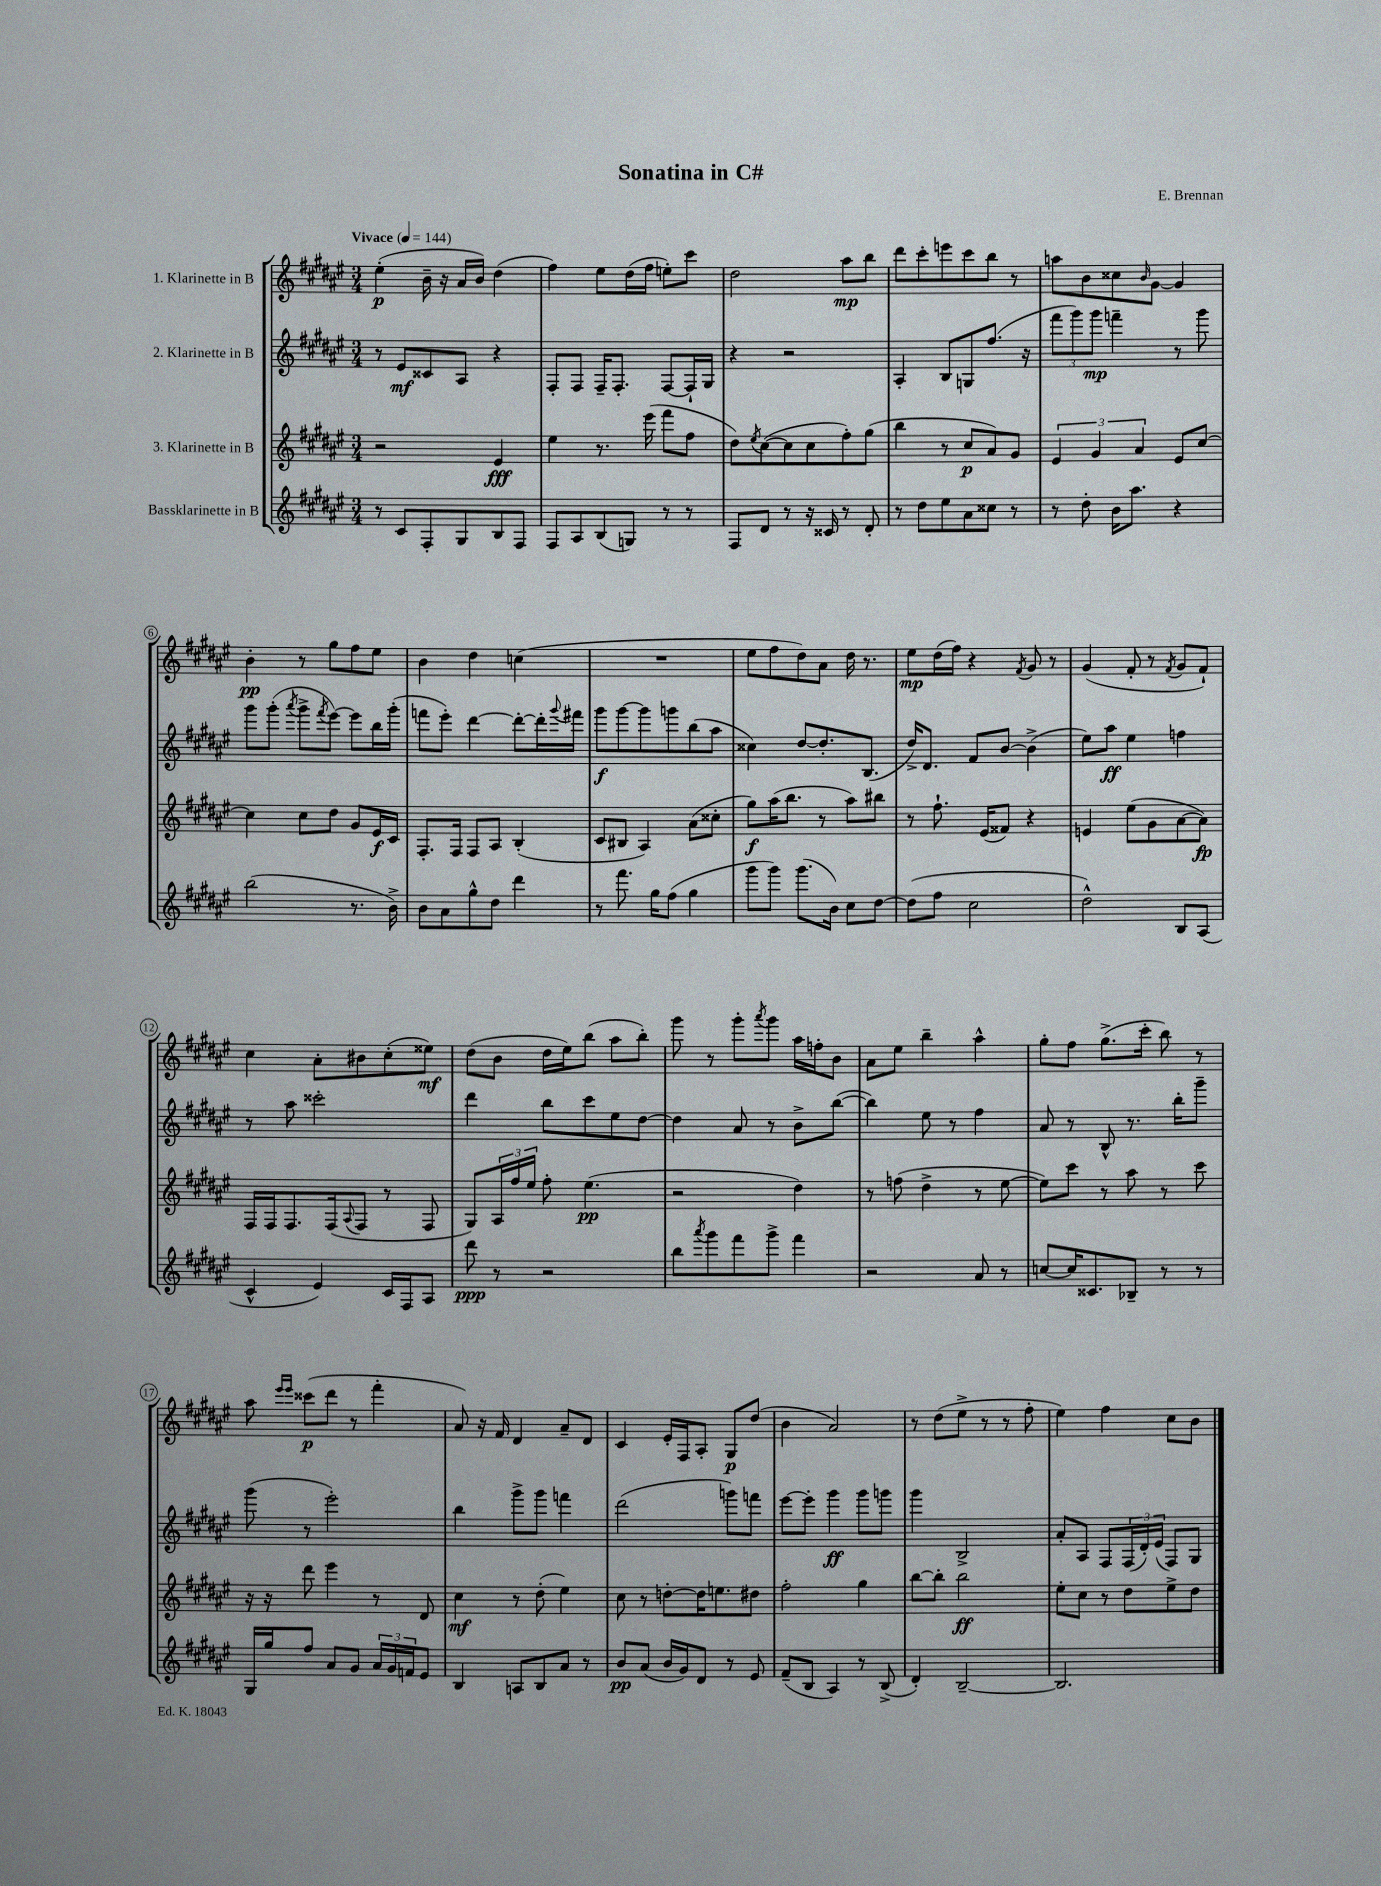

**kern	**kern	**kern	**kern
*staff4	*staff3	*staff2	*staff1
*clefG2	*clefG2	*clefG2	*clefG2
*k[f#c#g#d#a#e#]	*k[f#c#g#d#a#e#]	*k[f#c#g#d#a#e#]	*k[f#c#g#d#a#e#]
*M3/4	*M3/4	*M3/4	*M3/4
*MM144	*MM144	*MM144	*MM144
8r	2r	8r	(4ee#'\
8c#/L	.	8e#/L	.
8F#'/	.	8c##/	16b~\
.	.	.	16r
8G#/	.	8A#/J	16a#/LL
.	.	.	16b/JJ)
8B/	4e#/	4r	(4dd#\
8F#/J	.	.	.
=	=	=	=
8F#/L	4ee#\	8F#'/L	4ff#\)
8A#/	.	8F#/J	.
(8B/	8.r	16F#~/LK	8ee#\L
.	.	8.F#'/J	.
8G/J)	.	.	(16dd#\L
.	(16eee#\	.	16ff#\JJ
8r	8fff#\L	[8F#/L	8ee'\L)
8r	8ff#\J	16F#`/]L	8ccc#\J
.	.	16G#/JJ	.
=	=	=	=
8F#/L	8dd#\L)	4r	2dd#\
.	8qee#/	.	.
8d#/J	([8cc#\	.	.
8r	8cc#\]	2r	.
16r	8cc#\	.	.
16c##/	.	.	.
8r	8ff#'\)	.	8aa#\L
8d#'/	(8gg#\J	.	8bb\J
=	=	=	=
8r	4bb\	4A#'/	8ddd#\L
8dd#\L	.	.	8ccc#'\
8ee#\	8r	8B/L	8eee\
8a#\	8cc#/L	8G/	8ccc#\
8cc##\J	8a#/)	(8.ff#/J	8bb\J
8r	8g#/J	.	8r
.	.	16r	.
=	=	=	=
8r	6e#/	12fff#\L	8aa\L
.	.	12ggg#\)	.
8dd#'\	.	.	8b\
.	6g#/	12ggg#\J	.
16b\LK	.	4fff~\	8cc##\
8.aa#\J	.	.	.
.	6a#/	.	.
.	.	.	16qqb/
.	.	.	[8g#\J
4r	8e#/L	8r	4g#/]
.	[8cc#/J	8ggg#\	.
=	=	=	=
(2bb\	4cc#\]	8ggg#\L	4b'\
.	.	(8ggg#'\J	.
.	.	8qaaa#/	.
.	8cc#\L	8ggg#^\L	8r
.	.	8qfff#/	.
.	8dd#\J	[8eee#\J)	8gg#\L
8.r	8g#/L	8eee#\]L	8ff#\
.	16e#/L	16bb\L	8ee#\J
16b^\)	16c#/JJ	(16ggg#'\JJ	.
=	=	=	=
8b\L	8.F#'/L	8fff\L	4b\
8a#\	.	8eee#'\J)	.
.	16F#/Jk	.	.
8gg#^^\	8F#/L	[4ddd#\	4dd#\
8dd#\J	8A#/J	.	.
4ddd#\	(4B'/	8ddd#'\_L	(4cc\
.	.	16ddd#'\]L	.
.	.	8qqggg#/	.
.	.	16fff#\JJ	.
=	=	=	=
8r	8c#/L	8ggg#\L	2.r
8.fff#\	8B#/J	[8ggg#\	.
.	4A#/)	8ggg#\]	.
16gg#\LK	.	.	.
(8ff#\J	.	8ggg\	.
4gg#\	(8a#\L	(8bb\	.
.	8cc##'\J	8aa#\J	.
=	=	=	=
8ggg#\L	8gg#\L)	4cc##\)	8ee#\L
8ggg#\J)	(16aa#\K	.	8ff#\
.	8.bb\J	.	.
(8.ggg#\L	.	[8dd#/L	8dd#\)
.	8r	8.dd#'/]	8a#\J
16b\Jk)	.	.	.
8cc#\L	8aa#\L)	.	16dd#\
.	.	(8.B/J	8.r
[8dd#\J	8bb#\J	.	.
=	=	=	=
(8dd#\]L	8r	16dd#^/LK)	8ee#\L
.	.	8.d#/J	.
8ff#\J	8.ff#`\	.	(16dd#\L
.	.	.	16ff#\JJ)
2cc#\	.	8f#/L	4r
.	(16e#/LK	.	.
.	8f##/J)	[8b/J	.
.	.	.	8qf#/
.	4r	(4b^\]	8g#/
.	.	.	8r
=	=	=	=
2dd#^^\)	4e/	8ee#\L)	(4g#/
.	.	8aa#\J	.
.	(8ee#\L	4ee#\	8f#'/
.	8g#\	.	8r
.	.	.	8qf#/
8B/L	[8a#\	4ff\	8g#/L
(8A#/J	8a#\]J)	.	8f#`/J)
=	=	=	=
4c#^^/	16F#/LL	8r	4cc#\
.	16F#/J	.	.
.	8.F#/	8aa#\	.
4e#/)	.	2ccc##'\	8a#'\L
.	(16F#/k	.	.
.	8qqA#/	.	.
.	8F#/J	.	8b#\
16c#/LL	8r	.	(8cc#'\
16F#/J	.	.	.
8A#/J	8F#/	.	8ee##\J)
=	=	=	=
8ddd#\	8G#/L)	4ddd#\	(8dd#\L
8r	24A#/L	.	8b\J
.	24ff#/	.	.
.	24ee#/JJ	.	.
2r	8ff#'\	8bb\L	16dd#\LL
.	.	.	16ee#\J)
.	(4.ee#\	8ccc#\	(8bb\J
.	.	8ee#\	8aa#\L
.	.	[8dd#\J	8bb'\J)
=	=	=	=
8bb\L	2r	4dd#\]	8ggg#\
8qaaa#/	.	.	.
8ggg#\	.	.	8r
8fff#\	.	8a#/	8ggg#'\L
.	.	.	8qaaa#/
8ggg#^\J	.	8r	8ggg#\J
4fff#\	4dd#\)	8b^\L	16aa#\LL
.	.	.	16ff'\J
.	.	([8bb\J	8b\J
=	=	=	=
2r	8r	4bb\])	8a#\L
.	(8ff\	.	8ee#\J
.	4dd#^\	8ee#\	4bb~\
.	.	8r	.
8a#/	8r	4ff#\	4aa#^^\
8r	[8ee#\	.	.
=	=	=	=
[8cc/L	8ee#\]L)	8a#/	8gg#'\L
16cc/]K	8ccc#\J	8r	8ff#\J
8.c##/	.	.	.
.	8r	8B^^/	(8.gg#^\L
8B-~/J	8aa#\	8.r	.
.	.	.	16ccc#'\Jk
8r	8r	.	8bb\)
.	.	16bb'\LK	.
8r	8ccc#\	8ggg#~\J	8r
=	=	=	=
16G#/LL	16r	(8ggg#\	8aa#\
16gg#/J	16r	.	.
.	.	.	16qqeee#/LL
.	.	.	16qqeee#/JJ
8ff#/J	8ddd#\	8r	(8ccc##\L
8a#/L	4eee#\	2eee#'\)	8ddd#\J
8g#/J	.	.	8r
24a#/LL	8r	.	4fff#'\
24g#/	.	.	.
24f/J	.	.	.
8e#/J	8d#/	.	.
=	=	=	=
4B/	4cc#\	4bb\	8a#/)
.	.	.	16r
.	.	.	16f#/
8A/L	8r	8ggg#^\L	4d#/
8B/	(8dd#'\	8ggg#\J	.
8a#/J	4ee#\)	4fff\	8a#~/L
8r	.	.	8d#/J
=	=	=	=
8b/L	8cc#\	(2ddd#\	4c#/
(8a#/J	8r	.	.
16b/LL	[8dd'\L	.	16e#'/LL
16g#/J)	.	.	16F#/J
8d#/J	16dd\]K	.	8A#'/J
.	8.ee\	.	.
8r	.	8ggg\L)	8G#/L
8e#/	8dd#\J	8fff\J	(8dd#/J
=	=	=	=
(8f#~/L	2ff#'\	[8eee#\L	4b\
8B/J	.	8eee#'\]J	.
4A#/)	.	4ggg#\	2a#/)
8r	4gg#\	8ggg#\L	.
(8B^/	.	8ggg\J	.
=	=	=	=
4d#'/)	[8bb\L	4ggg#\	8r
.	8bb'\]J	.	(8dd#\L
[2B~/	2bb\	2B^/	8ee#^\J
.	.	.	8r
.	.	.	8r
.	.	.	8ff#'\
=	=	=	=
2.B/]	8ee#'\L	8a#'/L	4ee#\)
.	8cc#\J	8A#/J	.
.	8r	8F#/L	4ff#\
.	8dd#\L	(24F#/L	.
.	.	24d#'/)	.
.	.	(24e#/JJ	.
.	8ee#^\	8F#/L)	8cc#\L
.	8dd#\J	8G#/J	8b\J
==	==	==	==
*-	*-	*-	*-
